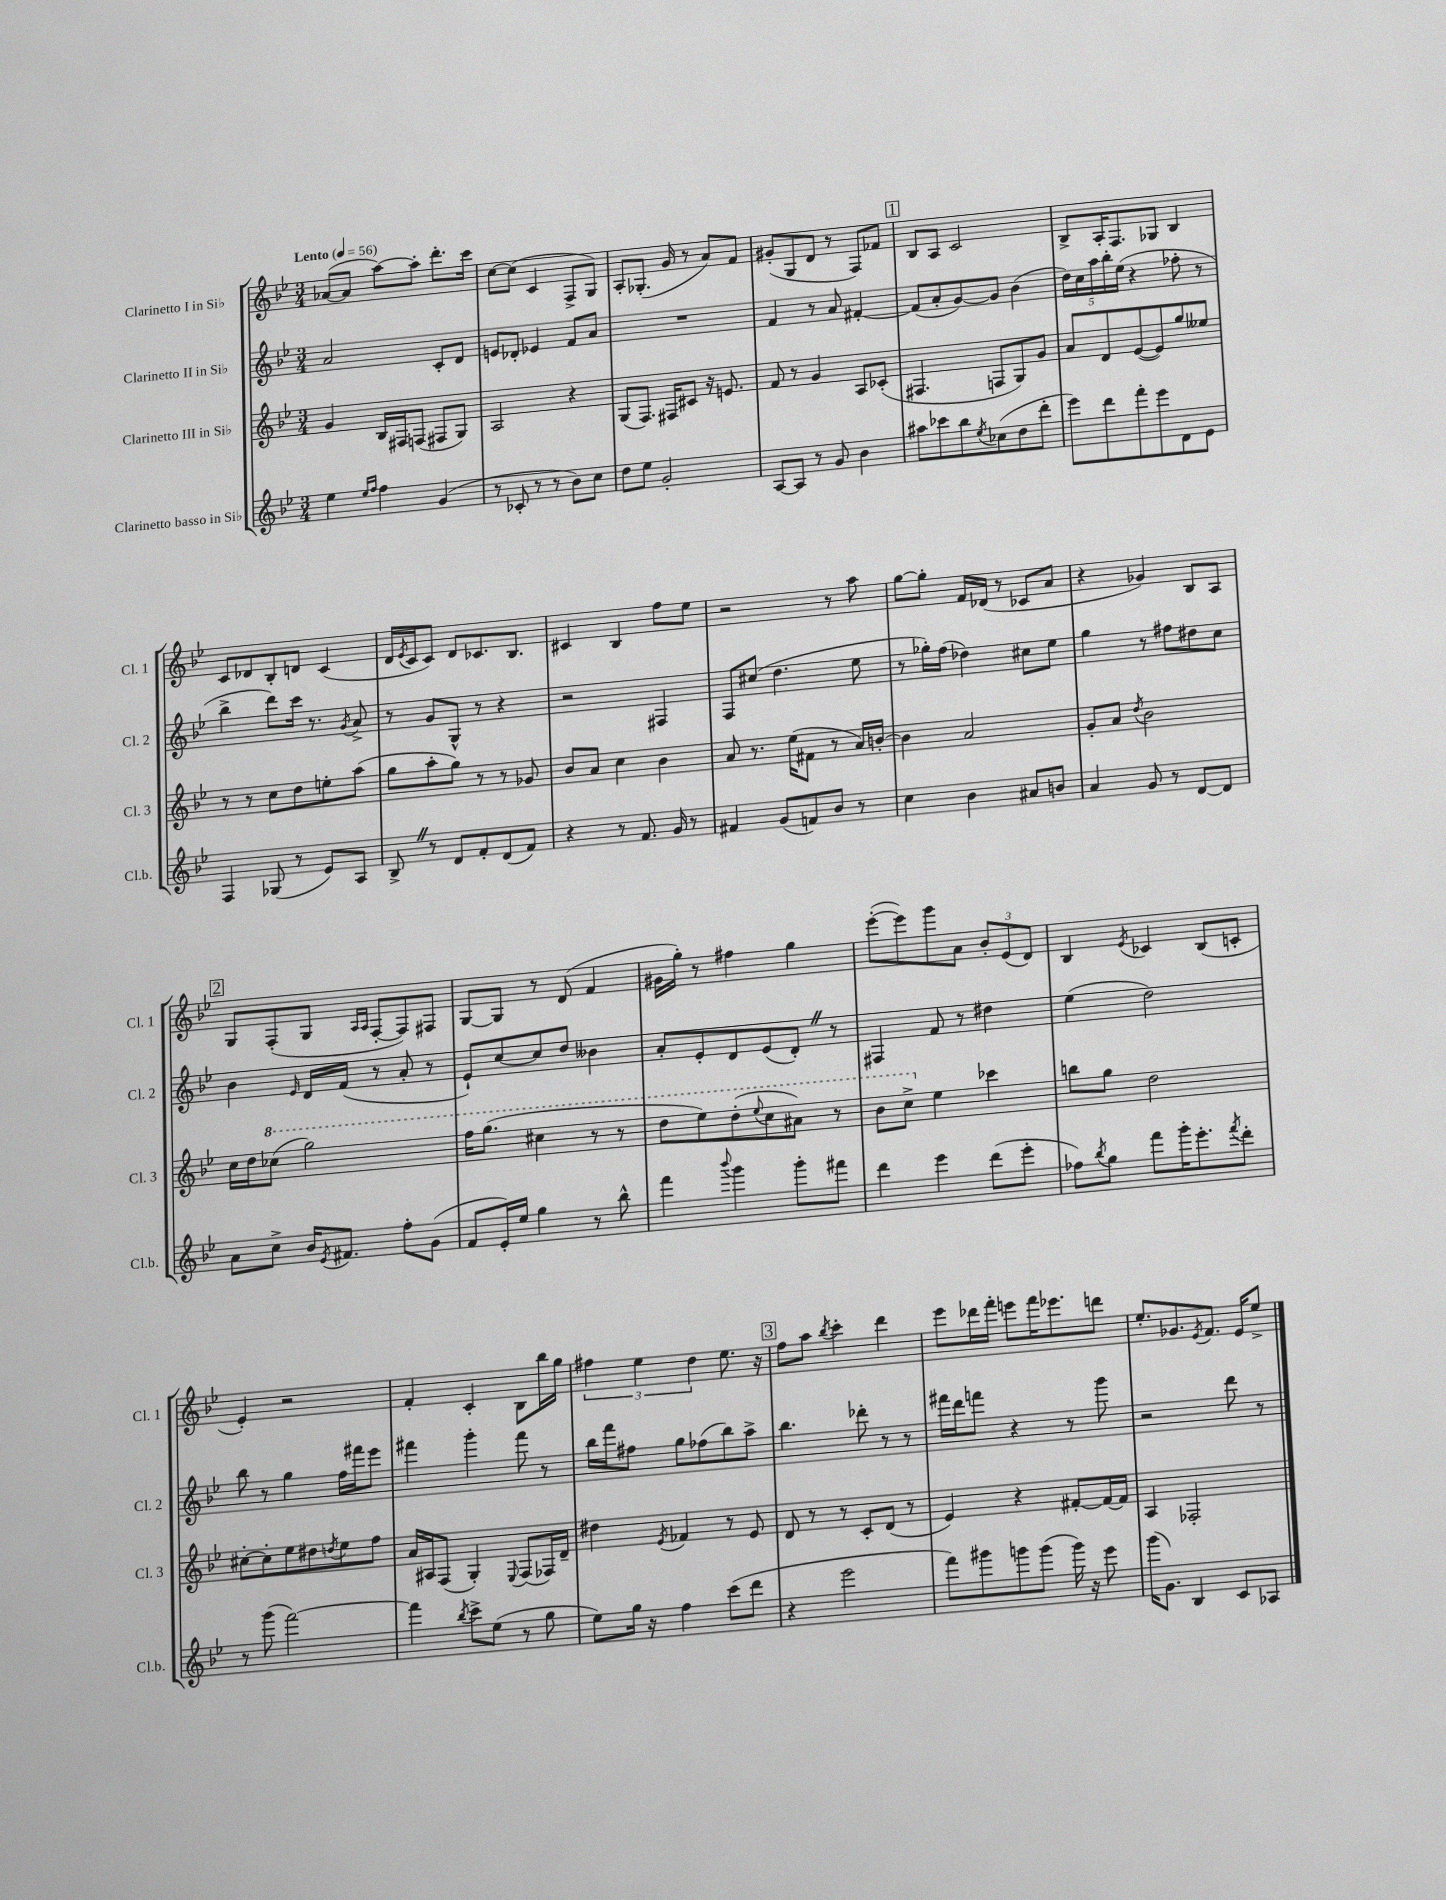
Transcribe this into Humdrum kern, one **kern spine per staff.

**kern	**kern	**kern	**kern
*staff4	*staff3	*staff2	*staff1
*clefG2	*clefG2	*clefG2	*clefG2
*k[b-e-]	*k[b-e-]	*k[b-e-]	*k[b-e-]
*M3/4	*M3/4	*M3/4	*M3/4
*MM56	*MM56	*MM56	*MM56
4ee-\	4g/	2a/	([8a-/L
.	.	.	8a-/]J
16qqee-/LL	.	.	.
16qqff/JJ	.	.	.
4ff\	16B-/LL	.	[8aa\L)
.	16F#/J	.	.
.	(8F/J	.	8aa'\]J
(4g/	8F#/L	8c'/L	8.ddd'\L
.	8G/J)	8d/J	.
.	.	.	16ccc\Jk
=	=	=	=
8r	2A/	8e/L	[8cc\L
8c-'/	.	8d-'/J	(8cc\]J
8r	.	4e-/	4c/
8r	.	.	.
8b-\L)	4r	8f/L	8F^/L
8cc\J	.	8a/J	8G/J)
=	=	=	=
8dd\L	(8G/L	2.r	8A'/L
8ee-\J	8.F/J)	.	(8.G-'/J
2g'/	.	.	.
.	16F#/LK	.	16g/
.	8c#/J	.	8r
.	16r	.	8a/L)
.	8.e/	.	.
.	.	.	8f/J
=	=	=	=
[8A/L	8f/	4f/	(8g#'/L
8A/]J	8r	.	8G/
8r	4g/	8r	8d/J
8g/	.	8a/	8r
4b-\	8A/L	[4f#'/	8F/L)
.	(8c-'/J	.	8f-/J
=	=	=	=
8aa#\L	4.F#/	(8f#/]L	8B-/L
8ccc-\	.	8a'/	8A/J
8bb-\	.	[8g/)	2c/
8qee-/	.	.	.
(8cc-\	8F/L	8g/]J	.
8dd\	8G/)	(4b-\	.
8ddd'\J	8g/J	.	.
=	=	=	=
8eee-\L)	8a/L	20dd\LL)	8B-^/L
.	.	20cc\	.
.	.	20aa\	.
8ddd\	8d/	.	16A'/K
.	.	20bb-'\	.
.	.	.	8.F/
.	.	(20ee-\JJ	.
8fff'\	([8e-/	4r	.
8eee-\	8e-/])	.	8G-/J
8d\	8gg/	8ff-'\	4B-/
8e-\J	8ee--/J	8r	.
=	=	=	=
4F/	8r	4bb-^\	8c/L
.	8r	.	8d-/
(8G-/	8cc\L	8ddd\L)	8B-'/
8r	8dd\	16ccc\Jk	8d/J
.	.	8.r	.
8e-/L)	8ee'\	.	(4c/
.	.	8qg/	.
8A/J	(8aa\J	8a^/	.
=	=	=	=
8B-^/	8gg\L	8r	16d/LL
.	.	.	8qe-/
.	.	.	16c/J
8r	8aa'\	8g/L	8c/J)
8d/L	8gg\J)	8G^^/J	8d/L
8f'/	8r	8r	8.c-/
(8d/	8r	4r	.
.	.	.	8.B-/J
8f/J)	8g-/	.	.
=	=	=	=
4r	8b-/L	2r	4c#/
.	8a/J	.	.
8r	4cc\	.	4B-/
8.f/	.	.	.
.	4b-\	4F#/	8ff\L
16g/	.	.	.
8r	.	.	8ee-\J
=	=	=	=
4f#/	8a/	8F/L	2r
.	8.r	(8cc#/J	.
(8g/L	.	4.dd\	.
.	(16ee-\LK	.	.
8f/)	8f#\J	.	.
8b-/J	8r	.	8r
8r	16a/LL)	8ee-\	8aa\
.	[16b'/JJ	.	.
=	=	=	=
4cc\	4b\]	8r	[8gg\L
.	.	16gg-'\LL)	8gg'\]J
.	.	(16ff\JJ	.
4b-\	2a/	4dd-\)	16f/LL
.	.	.	(16d-/JJ
.	.	.	8r
8a#/L	.	8cc#\L	8c-/L
8b/J	.	8ee-\J	8a/J
=	=	=	=
4a/	8g'/L	4gg\	4r
.	8a/J	.	.
.	8qdd/	.	.
8g/	2b-\	8r	4g-/)
8r	.	8ff#\L	.
[8d/L	.	8dd#\	8B-/L
8d/]J	.	8cc\J	8A/J
=	=	=	=
8a\L	16cc\LL	4b-\	8G/L
.	16dd\J	.	.
8cc^\J	(8ccc-\J	.	(8F'/
.	.	16qqe-/	.
16b-/LK	2ggg\)	16d/LL	8G/J
8qe-/	.	.	.
8.f#/J	.	(16f/JJ	.
.	.	.	16qqA/LL
.	.	.	16qqA/JJ
.	.	8r	[8F'/L
8ff'\L	.	8a'/	8F/])
(8g\J	.	8r	8F#/J
=	=	=	=
8f/L	16fff\LK	8e-`/L)	[8G/L
.	(8.ggg\J	.	.
16e-'/L)	.	[8cc/	8G/]J
16ee-/JJ	.	.	.
4gg\	4ccc#\	8cc/]	8r
.	.	8dd/J	(8d/
8r	8r	4b--\	4f/
8bb-^^\	8r	.	.
=	=	=	=
4fff\	8ddd\L	8a'/L	16g#\LL
.	.	.	16gg'\JJ)
.	8eee-\)	8e-'/	8r
8qqbbb-/	.	.	.
4ggg\	(8ddd'\	8d/	4ff#\
.	8qqeee-/	.	.
.	8ccc\	(8e-/	.
8ggg'\L	8aa#\J)	8d'/J)	4gg\
8fff#\J	8r	8r	.
=	=	=	=
4ddd\	8bb-\L	4F#/	([8eee-'\L
.	8ccc^\J	.	8eee-\])
4eee-\	4ee-\	8f/	8ggg\
.	.	8r	8a\J
(8ddd\L	4ccc-\	4dd#\	12b-'/L
.	.	.	(12e-/
8eee-'\J	.	.	.
.	.	.	12d/J)
=	=	=	=
8ff-\L)	8bb\L	(4ee-\	4B-/
8qbb-/	.	.	.
8gg\J	8gg\J	.	.
.	.	.	8qe-/
8fff\L	2dd\	2dd\)	4c-/
16ggg'\K	.	.	.
8.eee-'\	.	.	.
.	.	.	(8B-/L
8qfff/	.	.	.
8ddd'\J	.	.	8c'/J
=	=	=	=
8r	[8cc#'\L	8bb-\	4e-'/)
(8ggg\	8cc#'\]	8r	.
[2fff\)	8ee-\	4gg\	2r
.	8dd#\	.	.
.	8qdd/	.	.
.	8ee-\	16ff\LL	.
.	.	16fff#\J	.
.	8ff\J	8eee-\J	.
=	=	=	=
4fff\]	16a/LL	4fff#\	4f'/
.	16A#/J	.	.
.	(8F/J	.	.
8qbb-/	.	.	.
8ccc^\L	4G'/)	4ggg'\	4c'/
(8ee-\J	.	.	.
.	8qqE-/	.	.
8r	(8F/L	8fff#\	8B-\L
8gg\	16F-/L)	8r	16bb-\L
.	16d~/JJ	.	16gg\JJ
=	=	=	=
8ee-\L)	4dd#\	16bb-\LL	6ff#\
.	.	16fff\J	.
16gg\Jk	.	8ff#\J	.
.	.	.	6ee-\
16r	.	.	.
.	8qe-/	.	.
4ff\	4f-/	8gg\L	.
.	.	.	6dd\
.	.	(8ff-\	.
(8ccc\L	8r	8bb-\)	8.ee-\
8ddd\J	8e-/	8aa^\J	.
.	.	.	16r
=	=	=	=
4r	8d/	4.bb-\	8ff\L
.	8r	.	8aa\J
.	.	.	8qbb-/
2eee-\	8r	.	4ccc'\
.	8c'/L	8ddd-'\	.
.	(8d/J	8r	4ddd\
.	8r	8r	.
=	=	=	=
8fff\L)	4e-/)	16fff#\LL	8eee-\L
.	.	16ddd\J	.
8ggg#\	.	8fff\J	16ddd-\L
.	.	.	16fff'\JJ
8ggg\	4r	4r	8eee\L
(8ggg\J	.	.	16fff\K
.	.	.	8.eee-\
16ggg\)	[8f#'/L	8r	.
16r	.	.	.
8eee-\	16f#/_L	8ggg\	8ddd\J
.	16f#/]JJ	.	.
=	=	=	=
(16ggg\LK	4A/	2r	8.ee-'/L
8.g\J)	.	.	.
.	.	.	8.g-/
4B-/	2F-'/	.	.
.	.	.	8qe-/
.	.	.	8.f/J
8c/L	.	8ddd\	.
.	.	.	16e-/LK
8A-/J	.	8r	8ee-^/J
==	==	==	==
*-	*-	*-	*-
